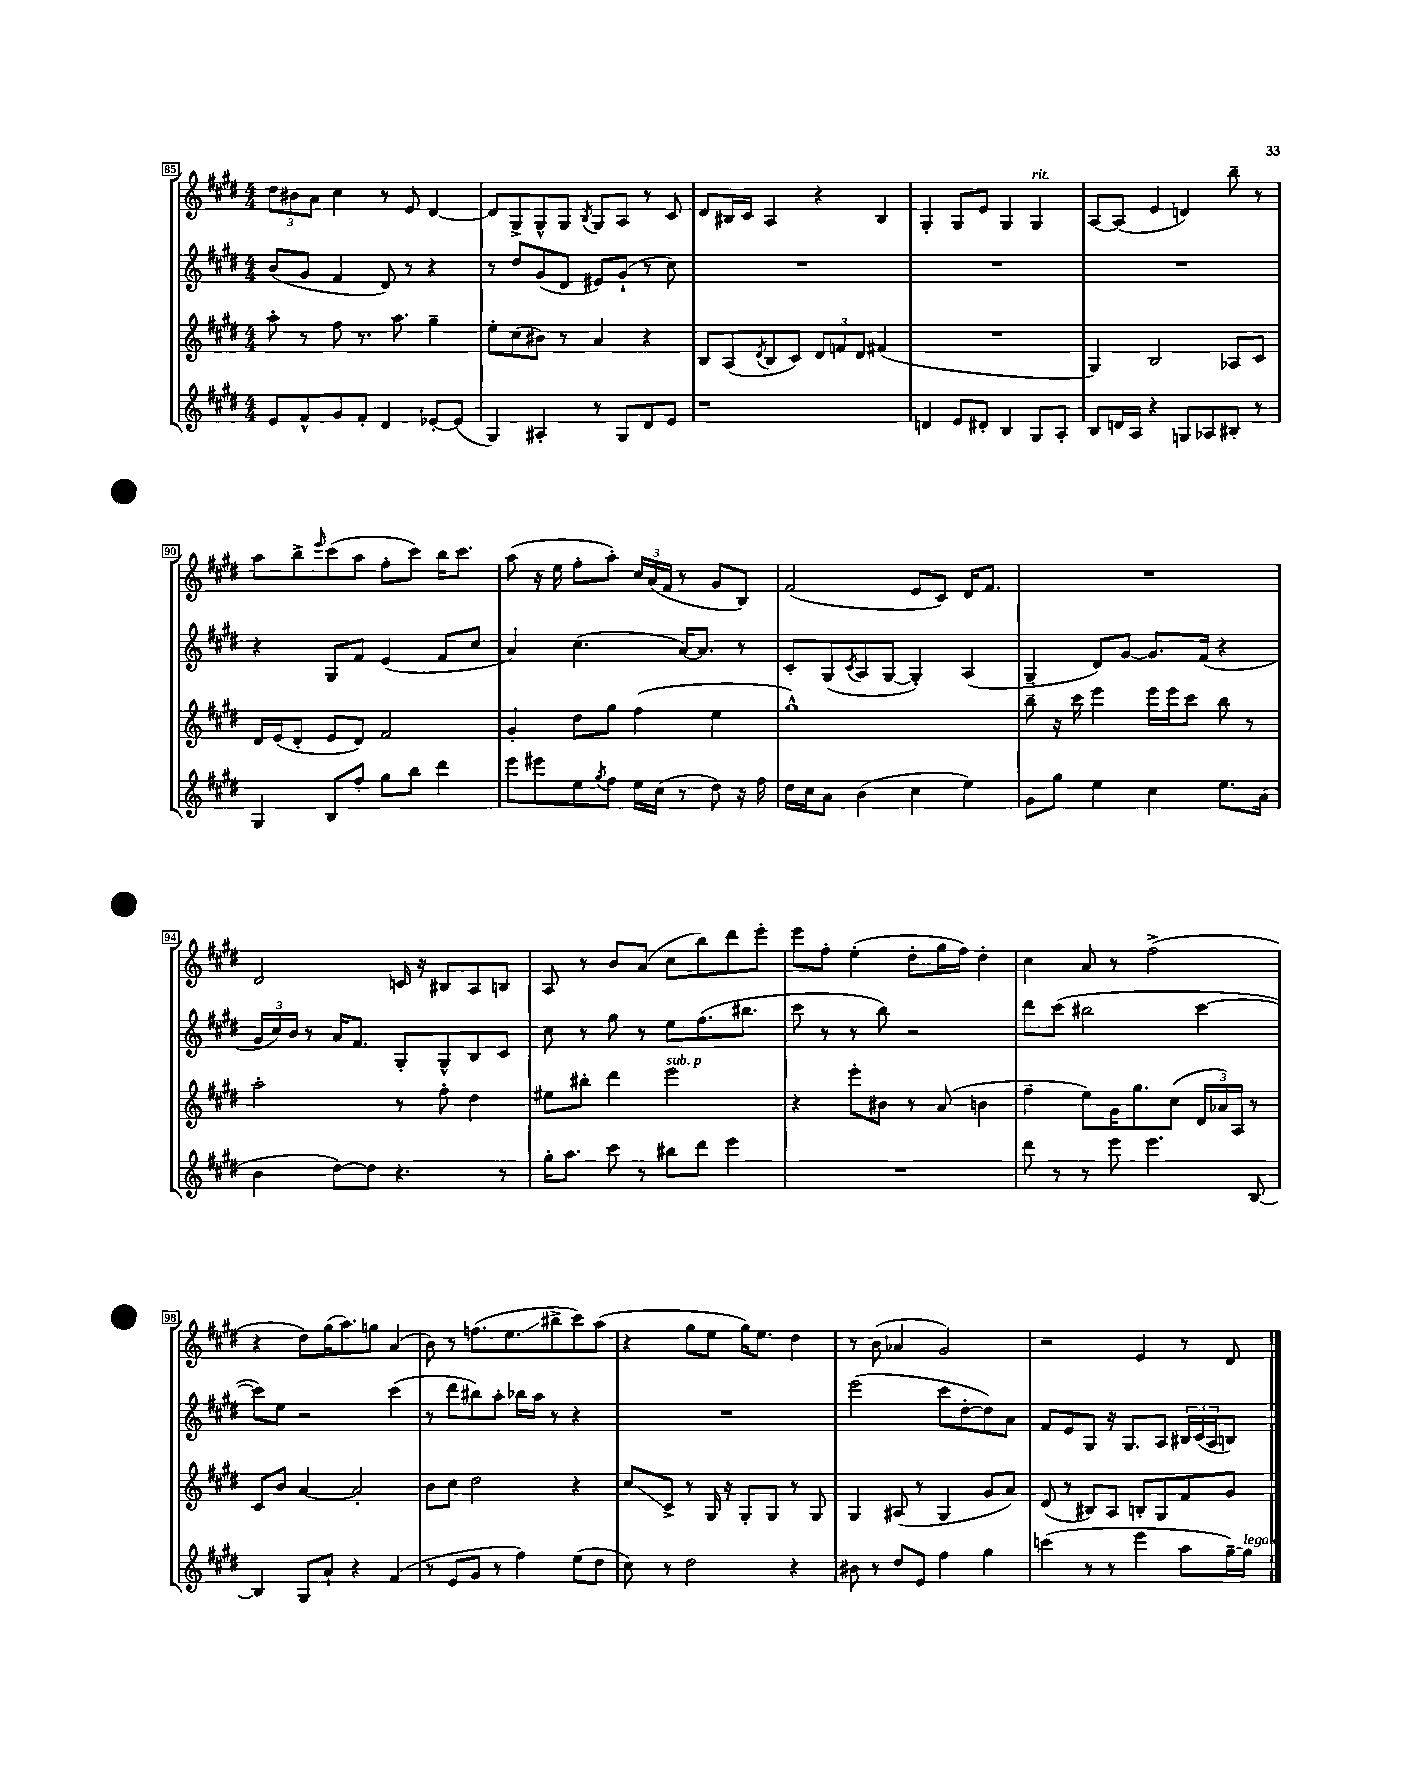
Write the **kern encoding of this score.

**kern	**kern	**kern	**kern
*staff4	*staff3	*staff2	*staff1
*clefG2	*clefG2	*clefG2	*clefG2
*k[f#c#g#d#]	*k[f#c#g#d#]	*k[f#c#g#d#]	*k[f#c#g#d#]
*M4/4	*M4/4	*M4/4	*M4/4
8e	8aa'	(8b	12dd#
.	.	.	12b#
8f#^^	8r	8g#	.
.	.	.	12a
8g#	8ff#	4f#	4cc#
8f#'	8.r	.	.
4d#	.	8d#)	8r
.	8.aa	.	.
.	.	8r	8e
[8e-'	4gg#~	4r	[4d#
(8e-]	.	.	.
=	=	=	=
4G#)	8ee'	8r	8d#]
.	(8cc#	8dd#	8G#^
4A#'	8b#)	(8g#	8G#^^
.	8r	8d#	8G#
.	.	.	8qB
8r	4a	8e#)	8G#
8G#	.	(8g#`	8A
8d#	4r	8r	8r
8e	.	8cc#)	8c#
=	=	=	=
1r	8B	1r	8d#
.	(8A	.	16B#
.	.	.	16c#
.	8qd#	.	.
.	8B	.	4A
.	8c#)	.	.
.	12d#	.	4r
.	12f	.	.
.	12d#	.	.
.	(4f#	.	4B#
=	=	=	=
4d	1r	1r	4G#'
8e	.	.	8G#
8d#'	.	.	8e
4B	.	.	4G#
8G#	.	.	4G#
8A'	.	.	.
=	=	=	=
8B	4G#)	1r	[8A
16d	.	.	(8A]
16A	.	.	.
4r	2B	.	4e
8G	.	.	4d)
8A-	.	.	.
8B#'	8A-	.	8bb~
8r	8c#	.	8r
=	=	=	=
4G#	16d#	4r	8aa
.	(16e	.	.
.	8d#'	.	8bb^
.	.	.	16qqeee
8B	8e	8G#	(8ccc#
8ff#'	8d#)	8f#	8aa
8gg#	2f#	(4e	8ff#'
8bb	.	.	8ccc#)
4ddd#	.	8f#	16bb
.	.	.	8.ccc#
.	.	8cc#	.
=	=	=	=
8eee	4g#'	4a)	(8aa
8eee#	.	.	16r
.	.	.	16ee
8ee	8dd#	(4.cc#	8ff#'
8qgg#	.	.	.
8ff#	8gg#	.	8aa')
16ee	(4ff#	.	24cc#
.	.	.	(24a
(16cc#	.	.	.
.	.	.	24f#
8r	.	[16a)	8r
.	.	8.a]	.
8dd#)	4ee	.	8g#
16r	.	8r	8B)
16ff#	.	.	.
=	=	=	=
16dd#	1gg#^^)	8c#'	(2f#
16cc#	.	.	.
8a	.	(8G#	.
.	.	8qc#	.
(4b	.	8A	.
.	.	[8G#	.
4cc#	.	4G#'])	8e
.	.	.	8c#)
4ee)	.	(4A	16d#
.	.	.	8.f#
=	=	=	=
8g#	8bb~	4G#~	1r
8gg#	16r	.	.
.	16ccc#	.	.
4ee	4eee	8d#)	.
.	.	[8g#	.
4cc#	16eee	8.g#]	.
.	16eee	.	.
.	8ccc#	.	.
.	.	(16f#	.
8.ee	8bb	4r	.
.	8r	.	.
(16a	.	.	.
=	=	=	=
4b	2aa'	24g#	2d#
.	.	24cc#)	.
.	.	24b	.
.	.	8r	.
[8dd#)	.	16a	.
.	.	8.f#	.
8dd#]	.	.	.
4.r	8r	8G#'	16c
.	.	.	16r
.	8ff#'	8G#^^	8B#
.	4dd#	8B	8A
8r	.	8c#	8B
=	=	=	=
16gg#'	8ee#	8cc#	8A
8.aa	.	.	.
.	8bb#'	8r	8r
8ccc#	4ddd#	8gg#	8b
8r	.	8r	(8a
8bb#	2eee	8ee	8cc#
8ddd#	.	(8.ff#	8bb)
4eee	.	.	8ddd#
.	.	8.bb#	.
.	.	.	8eee'
=	=	=	=
1r	4r	8ccc#	8eee
.	.	8r	8ff#'
.	8eee'	8r	(4ee'
.	8b#	8bb)	.
.	8r	2r	8dd#'
.	(8a	.	16gg#
.	.	.	16ff#)
.	4b	.	4dd#'
=	=	=	=
8ddd#	4ff#~	8ddd#	4cc#
8r	.	(8ccc#	.
8r	8ee)	2bb#	8a
8eee	16g#	.	8r
.	8.gg#	.	.
4.eee	.	.	(2ff#^
.	(8cc#	.	.
.	24d#	[4ccc#	.
.	24a-)	.	.
.	24A	.	.
[8B	8r	.	.
=	=	=	=
4B]	8c#	8ccc#])	4r
.	8b	8ee	.
8G#	[4a	2r	8dd#)
8a`	.	.	(16gg#
.	.	.	8.aa)
4r	2a']	.	.
.	.	.	8gg
(4f#	.	(4ccc#	(4a
=	=	=	=
8r	8b	8r	8b)
8e	8cc#	8ddd#	8r
8g#	2dd#	8bb#)	(8.ff
8r	.	8aa'	.
.	.	.	8.ee
4ff#)	.	16bb-	.
.	.	16aa	.
.	.	8r	8bb#^
(8ee	4r	4r	8ccc#)
8dd#	.	.	(8aa
=	=	=	=
8cc#)	8cc#	1r	4r
8r	8c#^	.	.
2dd#	8r	.	8gg#
.	16G#	.	8ee
.	16r	.	.
.	8G#'	.	16gg#)
.	.	.	8.ee
.	8G#	.	.
4r	8r	.	4dd#
.	8G#	.	.
=	=	=	=
8b#	4G#	(2eee	8r
8r	.	.	(8b
8dd#	(8A#	.	4a-
8e	8r	.	.
4ff#	4G#	8ccc#	2g#)
.	.	[8dd#'	.
4gg#	8g#	8dd#])	.
.	8a)	8a	.
=	=	=	=
(4ccc	(8d#	8f#	2r
.	8r	8e	.
8r	8B#)	8G#	.
8r	8A	16r	.
.	.	8.G#	.
4eee	8B'	.	4e
.	8G#	8A	.
8aa	8f#	24B#	8r
.	.	(24c#	.
.	.	24A	.
[16gg#~)	8g#	8B)	8d#
16gg#]	.	.	.
==	==	==	==
*-	*-	*-	*-
